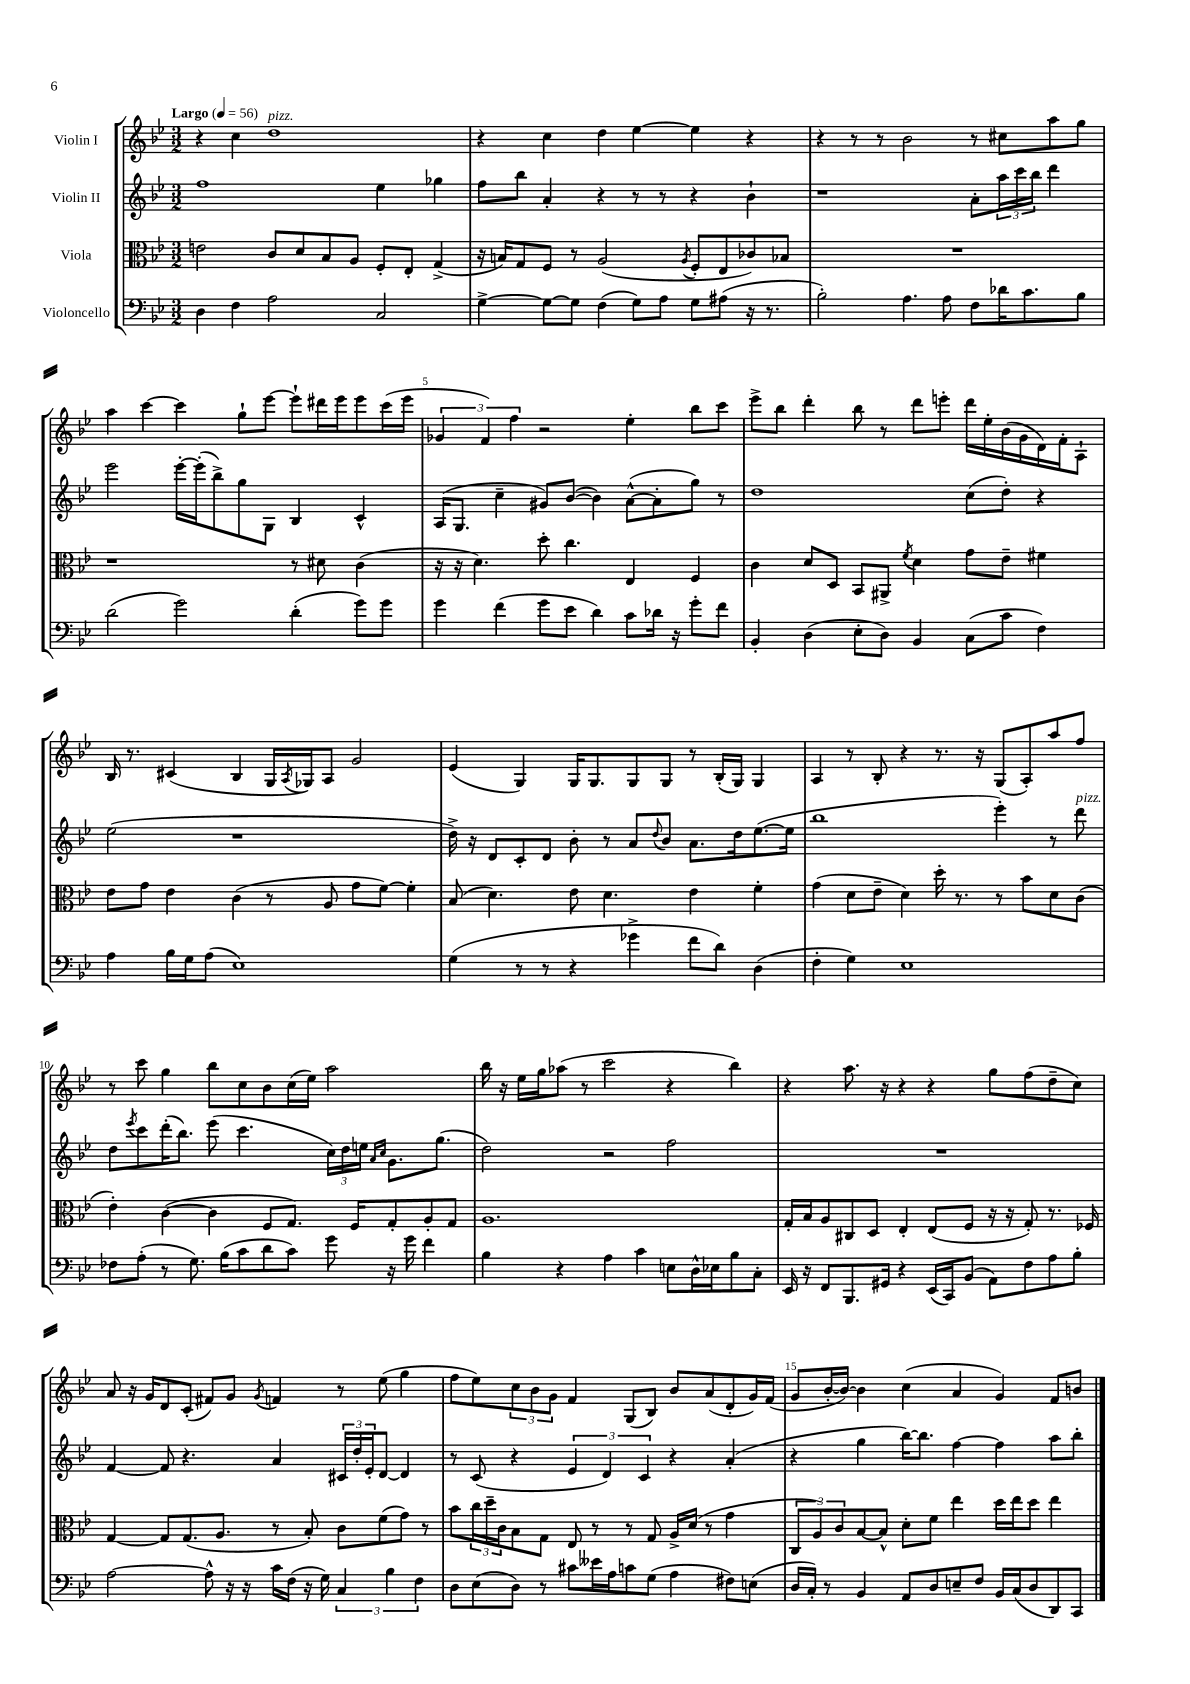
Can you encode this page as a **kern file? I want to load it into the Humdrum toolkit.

**kern	**kern	**kern	**kern
*staff4	*staff3	*staff2	*staff1
*clefF4	*clefC3	*clefG2	*clefG2
*k[b-e-]	*k[b-e-]	*k[b-e-]	*k[b-e-]
*M3/2	*M3/2	*M3/2	*M3/2
*MM56	*MM56	*MM56	*MM56
4D\	2e\	1ff	4r
4F\	.	.	4cc\
2A\	8c/L	.	1dd
.	8d/	.	.
.	8B-/	.	.
.	8A/J	.	.
2C/	8F'/L	4ee-\	.
.	8E-'/J	.	.
.	(4G^/	4gg-\	.
=	=	=	=
[4G^\	16r	8ff\L	4r
.	16B/LK)	.	.
.	8G/	8bb-\J	.
8G\_L	8F/J	4a'/	4cc\
8G\]J	8r	.	.
(4F\	(2A/	4r	4dd\
8G\L)	.	8r	[4ee-\
8A\J	.	8r	.
.	8qA/	.	.
8G\L	8F'/L	4r	4ee-\]
(8A#\J	8E-/	.	.
16r	8c-/)	4b-`\	4r
8.r	.	.	.
.	8B-/J	.	.
=	=	=	=
2B-'\)	1.r	1r	4r
.	.	.	8r
.	.	.	8r
4.A\	.	.	2b-\
8A\	.	.	.
8F\L	.	8a'\L	8r
16d-\K	.	24aa\L	8cc#\L
.	.	24ccc\	.
8.c\	.	.	.
.	.	24bb-\JJ	.
.	.	4ddd\	8aa\
8B-\J	.	.	8gg\J
=	=	=	=
(2d\	1r	2eee-\	4aa\
.	.	.	[4ccc\
2g\)	.	[16eee-'\LL	4ccc\]
.	.	(16eee-'\]J	.
.	.	8bb-^\)	.
.	.	8gg\	8gg`\L
.	.	8G\J	[8eee-\J
(4d'\	8r	4B-/	8eee-`\]L
.	8d#\	.	16ddd#\L
.	.	.	16eee-\J
8g\L)	(4c\	4c^^/	8eee-\
8g\J	.	.	(16ccc\L
.	.	.	16eee-\JJ
=	=	=	=
4g\	16r	(16A/LK	6g-/
.	16r	8.G/J	.
.	4.d\)	.	.
.	.	.	6f/)
(4f\	.	4cc~\	.
.	.	.	6ff\
8g\L	8dd'\	8g#/L)	2r
8e-\J	4.cc\	([8b-/J	.
4d\)	.	4b-\])	.
8c\L	4E-/	([8a^^\L	4ee-'\
16d-\Jk	.	8a'\]	.
16r	.	.	.
8g'\L	4F/	8gg\J)	8bb-\L
8f\J	.	8r	8ccc\J
=	=	=	=
4BB-'/	4c\	1dd	8eee-^\L
.	.	.	8bb-\J
(4D\	8d/L	.	4ddd'\
.	8D/J	.	.
8E-'\L	8BB-/L	.	8bb-\
8D\J)	8AA#^/J	.	8r
.	8qf/	.	.
4BB-/	4d\	.	8ddd\L
.	.	.	8eee'\J
(8C\L	8g\L	(8cc\L	16ddd\LL
.	.	.	16ee-'\
8c\J	8e-~\J	8dd'\J)	(16b-\
.	.	.	16g\
4F\)	4f#\	4r	16d\)
.	.	.	16f'\J
.	.	.	8A`\J
=	=	=	=
4A\	8e-\L	(2ee-\	16B-/
.	.	.	8.r
.	8g\J	.	.
16B-\LL	4e-\	.	(4c#/
16G\J	.	.	.
(8A\J	.	.	.
1E-)	(4c\	1r	4B-/
.	8r	.	16G/LL
.	.	.	8qA/
.	.	.	16G-/J)
.	8A/	.	8A/J
.	8g\L	.	2g/
.	[8f\J)	.	.
.	4f'\]	.	.
=	=	=	=
(4G\	(8B-/	16dd^\)	(4e-/
.	.	16r	.
.	4.d\)	8d/L	.
8r	.	8c'/	4G/)
8r	.	8d/J	.
4r	8e-\	8b-'\	16G/LK
.	.	.	8.G/
.	4.d\	8r	.
4g-^\	.	8a/L	8G/
.	.	8qqdd/	.
.	.	8b-/J	8G/J
8f\L	4e-\	8.a\L	8r
8d\J)	.	.	(16B-'/LL
.	.	16dd\k	16G/JJ)
(4D\	4f'\	([8.ee-\	4G/
.	.	16ee-\]Jk	.
=	=	=	=
4F'\	(4g\	1bb-	4A/
4G\)	8d\L	.	8r
.	8e-~\J	.	8B-'/
1E-	4d\)	.	4r
.	16dd'\	.	8.r
.	8.r	.	.
.	.	.	16r
.	8r	4eee-'\)	(8G/L
.	8b-\L	.	8A'/)
.	8d\	8r	8aa/
.	(8c\J	8ddd\	8ff/J
=	=	=	=
8F-\L	4e-'\)	8dd\L	8r
.	.	8qeee-/	.
(8A'\J	.	8ccc\	8ccc\
8r	([4c\	(16ddd'\K	4gg\
.	.	8.bb-\J)	.
8.G\)	.	.	.
.	4c\]	(8eee-\	8bb-\L
(16B-\LK	.	.	.
8c\	.	4.ccc\	8cc\
8d\	8F/L	.	8b-\
8c\J)	8.G/J)	.	(16cc\L
.	.	.	16ee-\JJ)
8g\	.	24cc\LL)	2aa\
.	.	24dd\	.
.	16F/LK	.	.
.	.	24ee\JJ	.
.	.	16qqa/LL	.
.	.	16qqcc/JJ	.
16r	8G'/	8.g\L	.
16g\	.	.	.
4f\	8A'/	.	.
.	.	(8.gg\J	.
.	8G/J	.	.
=	=	=	=
4B-\	1.A	2dd\)	16bb-\
.	.	.	16r
.	.	.	16ee-\LL
.	.	.	16gg\J
4r	.	.	(8aa-\J
.	.	.	8r
4A\	.	2r	2ccc\
4c\	.	.	.
8E\L	.	2ff\	4r
16D^^\L	.	.	.
16E-\J	.	.	.
8B-\	.	.	4bb-\)
8C'\J	.	.	.
=	=	=	=
16EE-/	16G'/LL	1.r	4r
16r	16B-/J	.	.
8FF/L	8A/	.	.
8.BBB-/	8C#/	.	8.aa\
.	8D/J	.	.
16GG#/Jk	.	.	16r
4r	4E-'/	.	4r
(16EE-/LL	(8E-/L	.	4r
16CC/J)	.	.	.
(8BB-/J	8F/J	.	.
8AA\L)	16r	.	8gg\L
.	16r	.	.
8F\	8G'/)	.	(8ff\
8A\	8.r	.	8dd~\
8B-'\J	.	.	8cc\J)
.	16F-/	.	.
=	=	=	=
[2A\	[4G/	[4f/	8a/
.	.	.	16r
.	.	.	16g/LK
.	8G/]L	8f/]	8d/
.	(8.G/	4.r	(8c'/J
8A^^\]	.	.	8f#/L)
.	8.A/J	.	.
16r	.	.	8g/J
16r	.	.	.
.	.	.	8qg/
16c\LL	8r	4a/	4f/
(16F\JJ	.	.	.
16r	8B-'/)	.	.
16G\)	.	.	.
6C/	8c\L	24c#/LL	8r
.	.	24dd'/	.
.	.	24e-'/J	.
.	(8f\	[8d/J	(8ee-\
6B-\	.	.	.
.	8g\J)	4d/]	4gg\
6F\	.	.	.
.	8r	.	.
=	=	=	=
8D\L	8b-\L	8r	8ff\L
(8E-\	24cc\L	(8c/	8ee-\)
.	24dd~\	.	.
.	24c\J	.	.
8D\J)	8B-\	4r	12cc\
.	.	.	12b-\
8r	8G\J	.	.
.	.	.	12g\J
8c#\L	8E-/	6e-/	4f/
16e--\L	8r	.	.
.	.	6d/)	.
16A\J	.	.	.
8c\	8r	.	(8G/L
.	.	6c/	.
(8G\J	8G/	.	8B-/J)
4A\	16A^/LL	4r	8b-/L
.	(16d/JJ	.	.
.	8r	.	(8a/
8F#\L)	4g\	(4a'/	8d'/
(8E\J	.	.	16g/L)
.	.	.	(16f/JJ
=	=	=	=
16D/LL	12C/L	4r	8g/L
16C'/JJ)	.	.	.
.	12A/)	.	.
8r	.	.	[16b-'/L
.	12c/	.	.
.	.	.	16b-/_JJ)
4BB-/	[8B-/	4gg\	4b-\]
.	8B-^^/]J	.	.
8AA/L	8d'\L	[16bb-\LK)	(4cc\
.	.	8.bb-\]J	.
8D/	8f\J	.	.
8E~/	4ee-\	[4ff\	4a/
8F/J	.	.	.
16BB-/LL	16dd\LL	4ff\]	4g/)
(16C/J	16ee-\J	.	.
8D/	8dd\J	.	.
8DD/)	4ee-\	8aa\L	8f/L
8CC/J	.	8bb-'\J	8b/J
==	==	==	==
*-	*-	*-	*-
